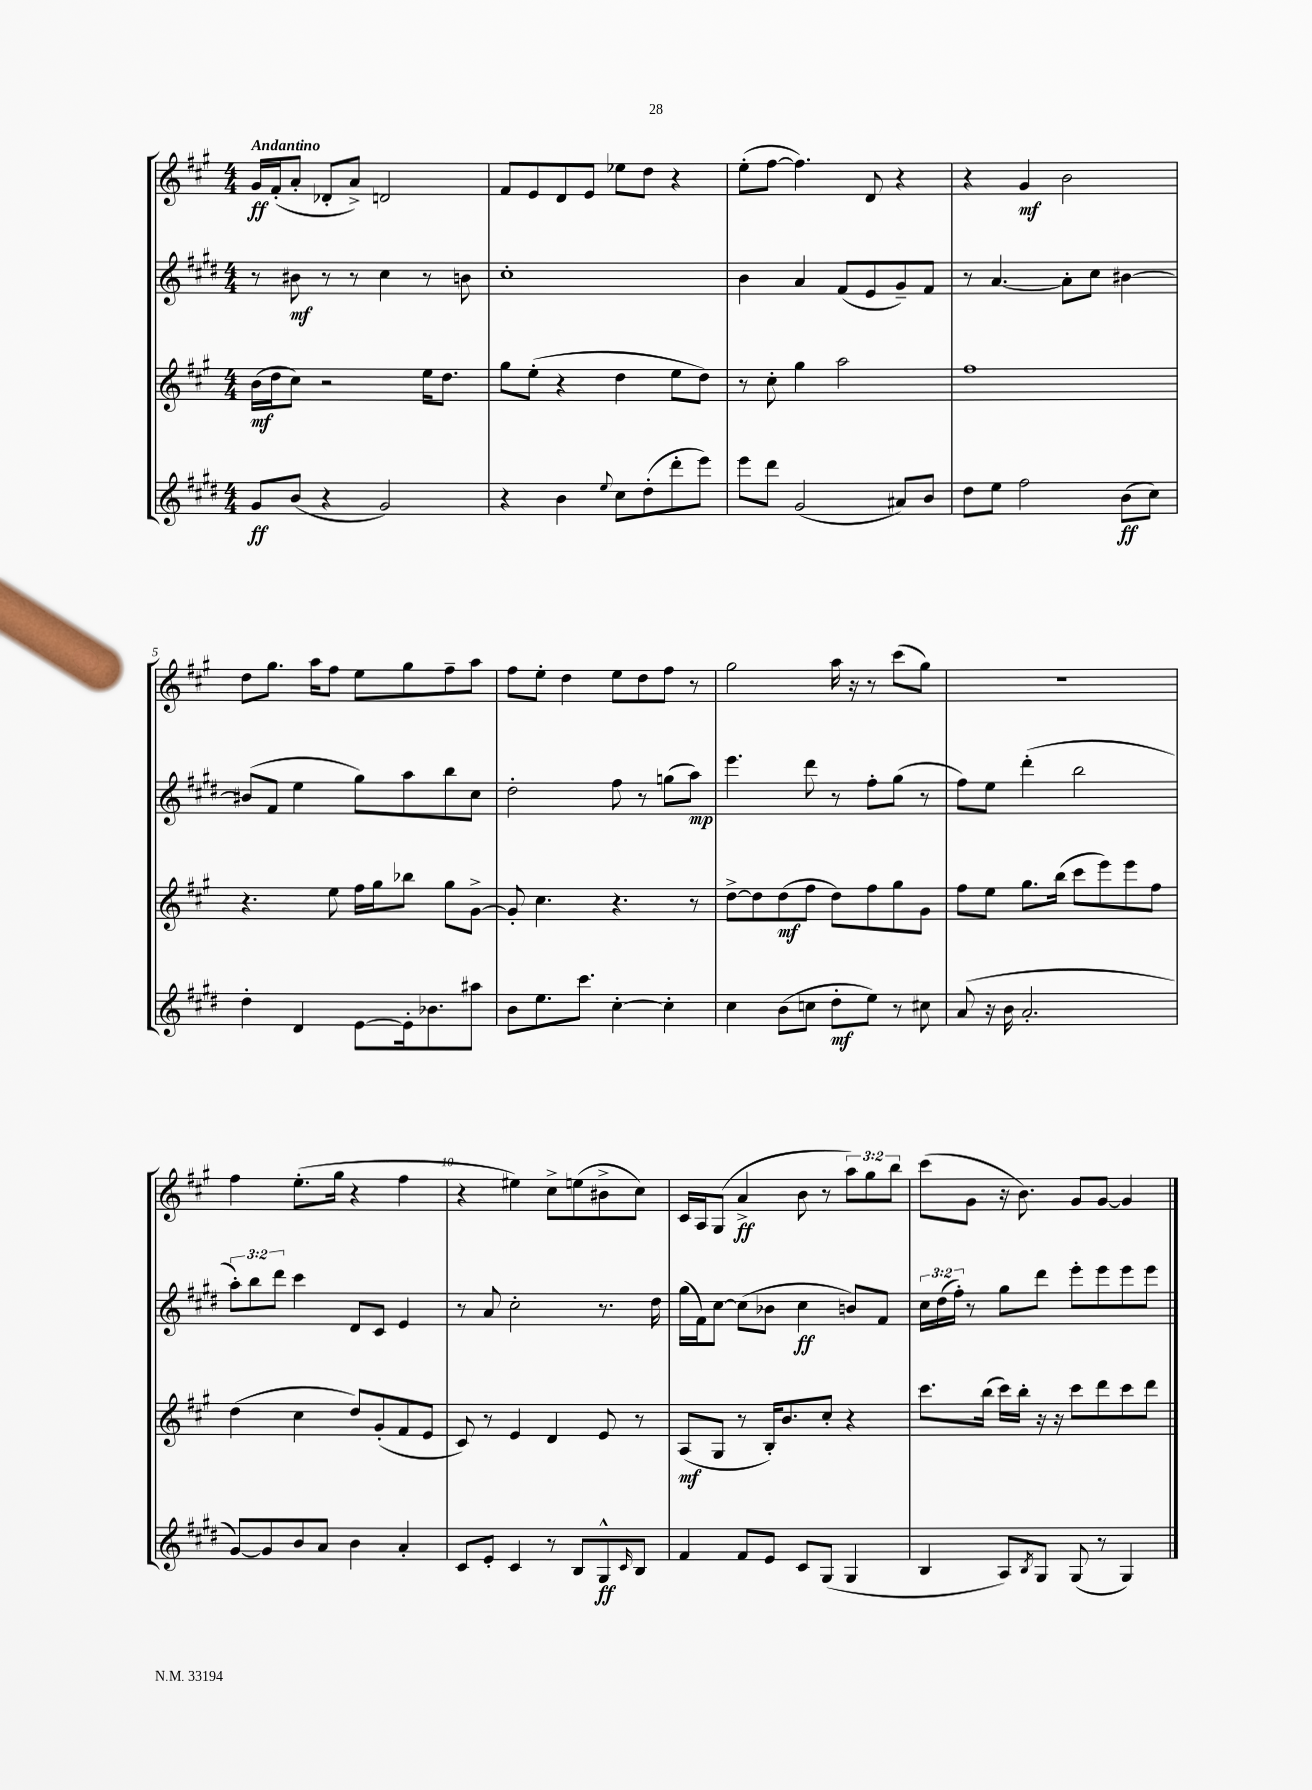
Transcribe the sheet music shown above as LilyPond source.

<<
\new StaffGroup <<
\new Staff = "s0" {
    \clef treble \key a \major \numericTimeSignature \time 4/4 \override Staff.TupletNumber.text = #tuplet-number::calc-fraction-text \tempo "Andantino"
    gis'16\ff fis'16-.( a'8-. des'8-. a'8->) d'2 |
    fis'8 e'8 d'8 e'8 ees''8 d''8 r4 |
    e''8-.( fis''8~ fis''4.) d'8 r4 |
    r4 gis'4\mf b'2 |
    d''8 gis''8. a''16 fis''8 e''8 gis''8 fis''8-- a''8 |
    fis''8 e''8-. d''4 e''8 d''8 fis''8 r8 |
    gis''2 a''16 r16 r8 cis'''8( gis''8) |
    R1 |
    fis''4 e''8.-.( gis''16 r4 fis''4 |
    r4 eis''4) cis''8-> e''8( bis'8-> cis''8) |
    cis'16 a16 gis8( a'4->\ff b'8 r8 \tuplet 3/2 { a''8) gis''8 b''8 } |
    cis'''8( gis'8 r16 b'8.) gis'8 gis'8~ gis'4 \bar "|." |
}
\new Staff = "s1" {
    \clef treble \key e \major \numericTimeSignature \time 4/4 \override Staff.TupletNumber.text = #tuplet-number::calc-fraction-text
    r8 bis'8\mf r8 r8 cis''4 r8 b'8 |
    cis''1-. |
    b'4 a'4 fis'8( e'8 gis'8--) fis'8 |
    r8 a'4.~ a'8-. cis''8 bis'4~ |
    bis'8( fis'8 e''4 gis''8) a''8 b''8 cis''8 |
    dis''2-. fis''8 r8 g''8( a''8\mp) |
    e'''4. dis'''8 r8 fis''8-. gis''8( r8 |
    fis''8) e''8 dis'''4-.( b''2 |
    \tuplet 3/2 { a''8-.) b''8 dis'''8 } cis'''4 dis'8 cis'8 e'4 |
    r8 a'8 cis''2-. r8. dis''16 |
    gis''16( fis'16) cis''8~ cis''8( bes'8 cis''4\ff b'8) fis'8 |
    \tuplet 3/2 { cis''16 dis''16( fis''16-.) } r8 gis''8 dis'''8 e'''8-. e'''8 e'''8 e'''8 \bar "|." |
}
\new Staff = "s2" {
    \clef treble \key a \major \numericTimeSignature \time 4/4
    b'16\mf( d''16 cis''8) r2 e''16 d''8. |
    gis''8 e''8-.( r4 d''4 e''8 d''8) |
    r8 cis''8-. gis''4 a''2 |
    fis''1 |
    r4. e''8 fis''16 gis''16 bes''8 gis''8 gis'8~-> |
    gis'8-. cis''4. r4. r8 |
    d''8~-> d''8 d''8\mf( fis''8 d''8) fis''8 gis''8 gis'8 |
    fis''8 e''8 gis''8. b''16( cis'''8 e'''8) e'''8 fis''8 |
    d''4( cis''4 d''8) gis'8-.( fis'8 e'8 |
    cis'8) r8 e'4 d'4 e'8 r8 |
    a8\mf( gis8 r8 b16-.) b'8. cis''8-. r4 |
    cis'''8. b''16( cis'''16) b''16-. r16 r16 cis'''8 d'''8 cis'''8 d'''8 \bar "|." |
}
\new Staff = "s3" {
    \clef treble \key e \major \numericTimeSignature \time 4/4
    gis'8\ff b'8( r4 gis'2) |
    r4 b'4 \appoggiatura { e''8 } cis''8 dis''8-.( dis'''8-. e'''8) |
    e'''8 dis'''8 gis'2( ais'8) b'8 |
    dis''8 e''8 fis''2 b'8\ff( cis''8) |
    dis''4-. dis'4 e'8~ e'16-. bes'8. ais''8 |
    b'8 e''8. cis'''8. cis''4~-. cis''4-. |
    cis''4 b'8( c''8 dis''8-.\mf e''8) r8 cis''8 |
    a'8( r16 b'16 a'2.-. |
    gis'8~) gis'8 b'8 a'8 b'4 a'4-. |
    cis'8 e'8-. cis'4 r8 b8 gis8-^\ff \grace { cis'16 } b8 |
    fis'4 fis'8 e'8 cis'8 gis8( gis4 |
    b4 a8) \acciaccatura { b8 } gis8 gis8( r8 gis4) \bar "|." |
}
>>
>>
\layout { \context { \Score \override BarNumber.break-visibility = ##(#f #t #t) barNumberVisibility = #(every-nth-bar-number-visible 5) } }
